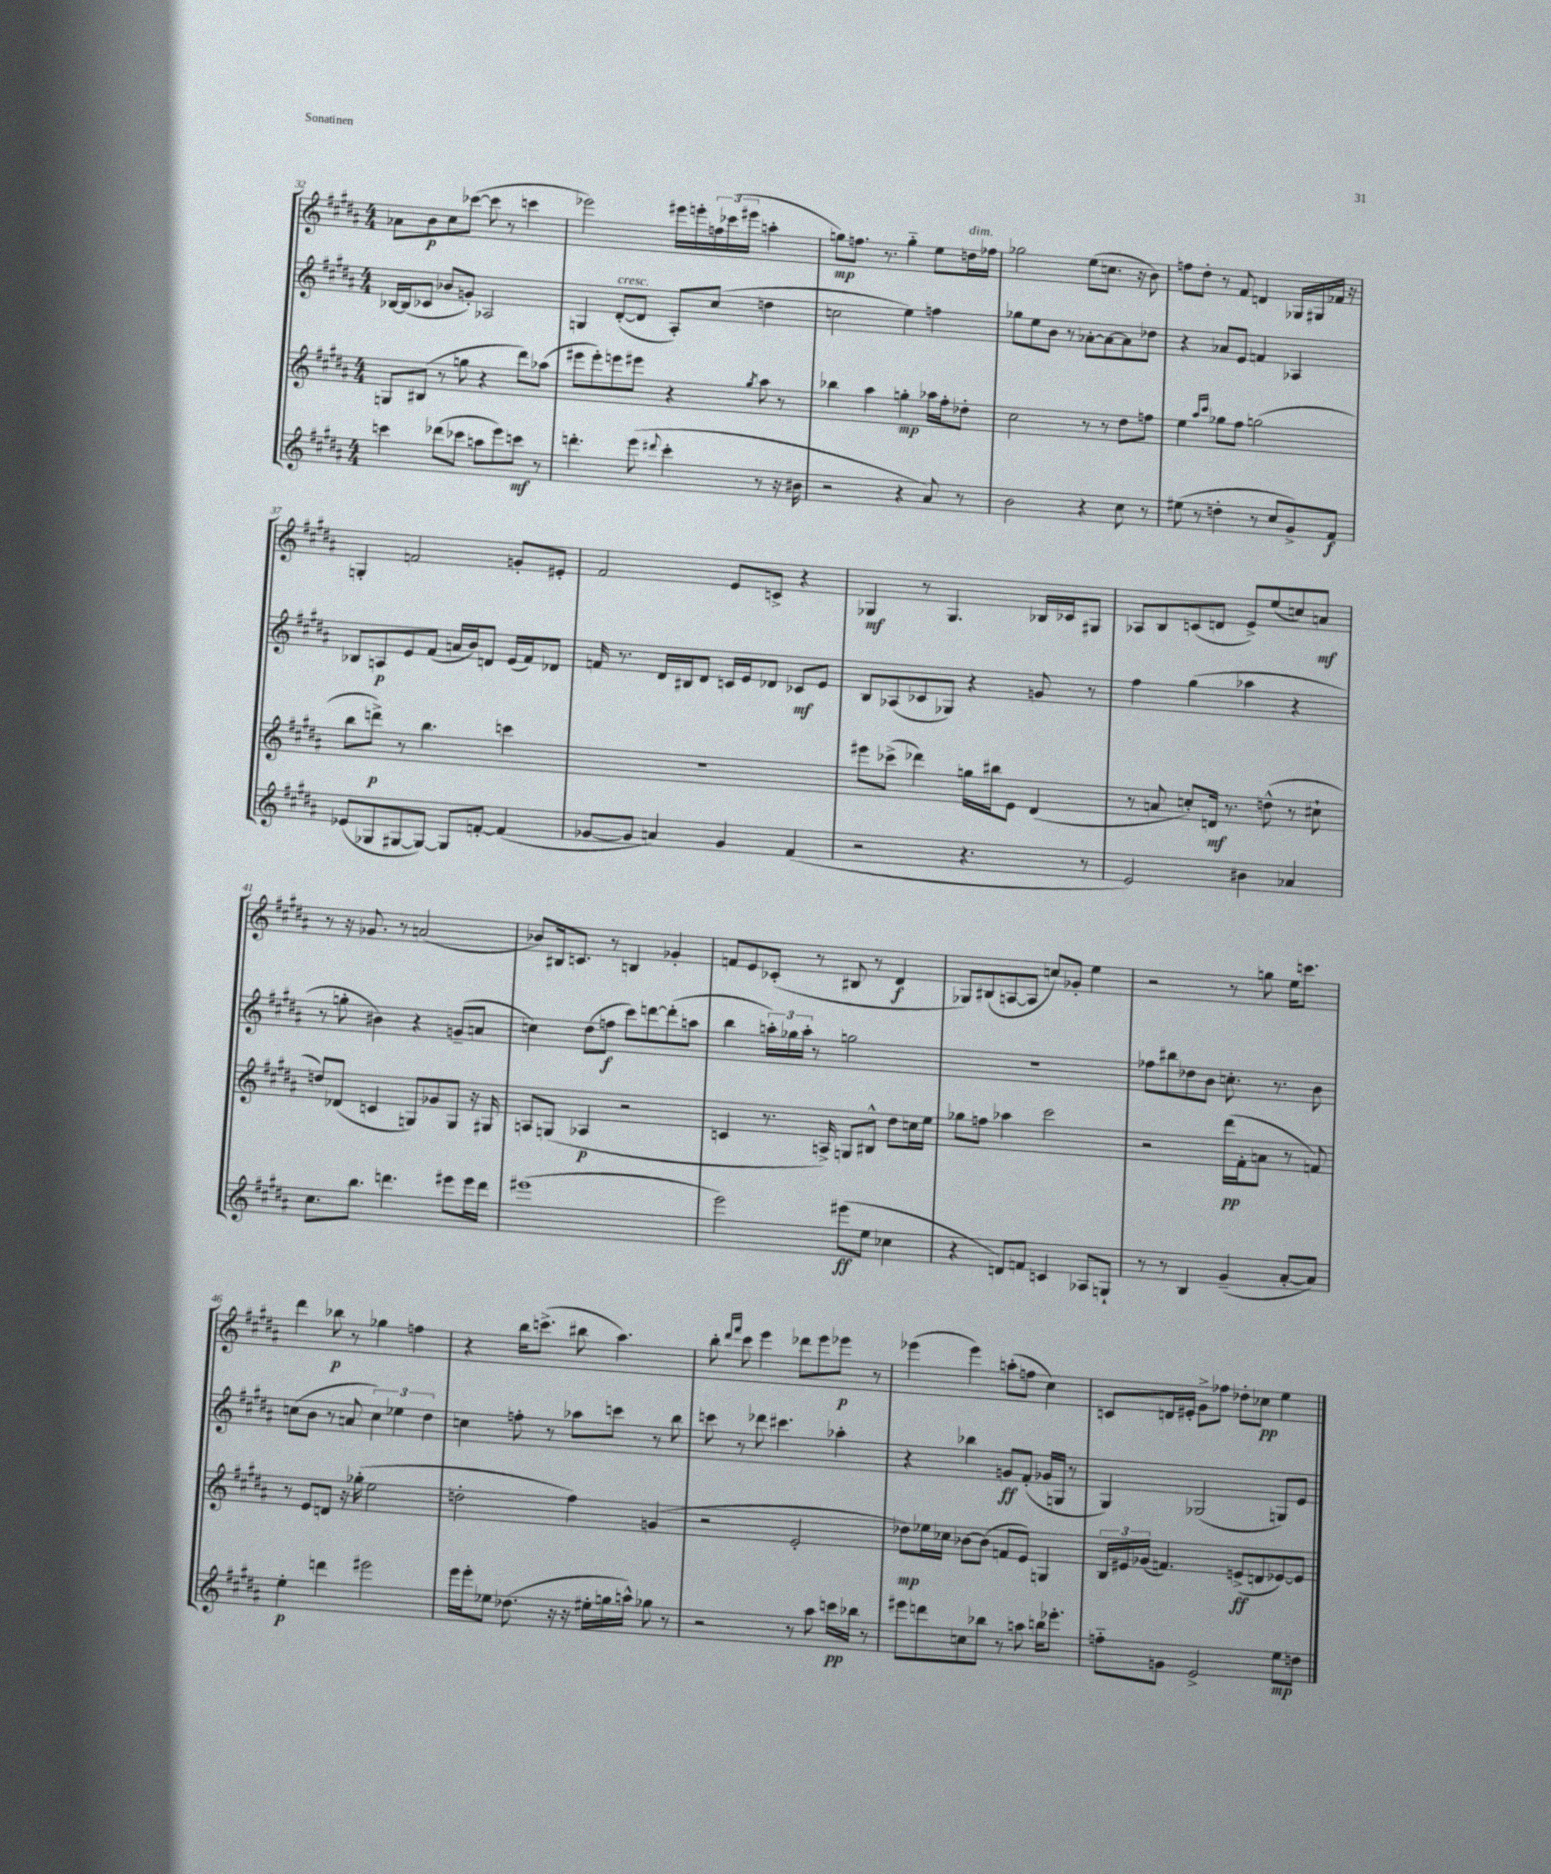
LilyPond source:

<<
\new StaffGroup <<
\new Staff = "s0" {
    \clef treble \key b \major \numericTimeSignature \time 4/4
    aes'8 b'8\p cis''8 ces'''8~( ces'''8 r8 c'''4 |
    ees'''2) eis'''16 e'''16-. \tuplet 3/2 { f''16 ces'''16( eis'''16 } a''4-. |
    g''8\mp) f''8. r8. g''4-_ e''8 d''16^\markup { \italic "dim." } fes''16 |
    ges''2 e''8( c''8. r16 b'8) |
    f''8 dis''8-. r8 fis'8 d'4 ges16 gis16 fes'16 r16 |
    g4-. f'2 g'8-. eis'8-. |
    fis'2 e'8 c'8-> r4 |
    ges4\mf r8 ges4. bes16 ces'16 gis8 |
    aes8 b8 c'8( d'8 e'8->) e''8( c''8) a'8\mf |
    r8 r16 ges'8. r8 a'2( |
    bes'8) bis16 c'8. r8 b4 ges'4-. |
    f'8 e'8 ces'8-.( r8 bis8 r8 dis'4\f |
    ges8) bis8( a8~ a8 c''8) ges'8-. e''4 |
    r2 r8 g''8 e''16 c'''8. |
    dis'''4 bes''8\p r8 ges''4 f''4 |
    r4 b''16 c'''8.->( bis''8 ais''4.) |
    b''8-. \grace { dis'''16 fis'''16 } cis'''8 e'''4 des'''8 e'''8 ees'''8\p r8 |
    ees'''4( ees'''4) a''8-.( f''8 cis''4) |
    c'8 d'16 eis'16-. gis'8-> fes''8 des''8-. ces''8\pp e''4 \bar "|." |
}
\new Staff = "s1" {
    \clef treble \key b \major \numericTimeSignature \time 4/4
    bes16~ bes16( ces'8 bes'8 g'8-.) aes2 |
    g4 dis'8~-.^\markup { \italic "cresc." }( dis'8 ais8-.) cis''8( d''4 |
    c''2 e''4) f''4 |
    ges''8 e''8 b'8 r8 aes'8~-. aes'8~ aes'8 des''8 |
    r4 aes'8 e'8 f'4 aes4 |
    bes8 a8\p e'8 fis'8( a'16 b'16) d'8 e'16( fis'16) des'8 |
    f'16 r8. dis'16 bis16 dis'8 c'16 e'16 des'8 ces'8\mf e'8 |
    b8 aes8( ces'8 ges8) r4 g'8 r8 |
    fis''4 gis''4( aes''4 r4 |
    r8 g''8-. bis'4) r4 g'8--( a'8 |
    c''4) dis''8( f''8\f cis'''8) d'''8~ d'''8-.( a''8 |
    b''4 \tuplet 3/2 { a''16-.) ges''16 a''16-. } r8 g''2 |
    R1 |
    fes''8 bis''8 des''8 b'8 c''8.-. r8. b'8 |
    c''8( b'8 r8 a'8 \tuplet 3/2 { c''4) ees''4 dis''4 } |
    c''4 f''8-. r8 aes''8 c'''8 r8 b''8 |
    c'''8 r8 des'''8 cis'''4. aes''4-. |
    r4 bes''4 g'8\ff fis'8-.( ges'16 g16 r8 |
    gis4) ges2( g8) e'8 \bar "|." |
}
\new Staff = "s2" {
    \clef treble \key b \major \numericTimeSignature \time 4/4
    g8 bis8( r8 g''8 r4 dis'''8) aes''8( |
    eis'''8 eis'''8-.) e'''8 eis'''8 r4 \acciaccatura { gis''8 } ais''8 r8 |
    bes''4 ais''4 g''4-.\mp aes''16 fis''16-. des''8-. |
    cis''2 r8 r8 dis''8 f''8 |
    e''4 \grace { ais''16 cis'''16 } ges''8 fis''8 g''2( |
    b''8 d'''8->\p) r8 b''4. c'''4 |
    R1 |
    eis'''8 ces'''8->( des'''4) g''16 bis''16 e'8 dis'4( |
    r8 a'8 c''8-.) d'16\mf r8. d''8-^( r8 cis''8-! |
    d''8) des'8( c'4 g8) ges'8 g8 r16 gis16 |
    a8 g8( aes4\p r2 |
    c'4 r8. a16->) g8 bis8-^ dis''8 c''16 e''16 |
    ges''8 f''8 aes''4 cis'''2 |
    r2 dis'''16\pp( fis'16-. a'8 r8 f'8) |
    r8 e'8 d'8 r16 ges''16-.( e''2 |
    d''2-. fis''4) g'4( |
    r2 e'2-. |
    des''8\mp) ees''16 ces''16 bes'8~ bes'8( f'8 e'8) g4 |
    \tuplet 3/2 { b16 eis'16 ges'16( } f'4.) e'8->\ff( d'8 ees'8~) ees'8 \bar "|." |
}
\new Staff = "s3" {
    \clef treble \key b \major \numericTimeSignature \time 4/4
    c'''4 des'''8( ces'''8 a''8 e'''8) c'''8\mf r8 |
    d'''4.-. e'''8( \appoggiatura { dis'''8 } cis'''4-. r8 r16 bis'16 |
    r2 r4 ais'8) r8 |
    b'2 r4 cis''8 r8 |
    eis''8( r8 d''4-. r8 cis''8 gis'8->) fis'8\f |
    ees'8( ges8 gis8~ gis8~) gis8 f'8~-. f'4( |
    ges'8~ ges'8 a'4) ges'4 fis'4( |
    r2 r4. r8 |
    e'2) bis'4 aes'4 |
    cis''8. b''8. d'''4. eis'''8 eis'''16 d'''16 |
    eis'''1( |
    e'''2) eis'''8\ff( e''8 ces''4 |
    r4 d'8) f'8 c'4 aes8 g8-! |
    r8 r8 b4 gis'4--( ais'8~-. ais'8) |
    e''4-.\p d'''4 eis'''2 |
    e'''16 e'''16-. ees''8 des''8.( r16 r16 eis''16-. g''16 a''16-^) ges''8 r8 |
    r2 r8 ais''8 c'''16\pp bes''16 r8 |
    eis'''8 d'''8 c''8 bes''8 r8 a''8 b''16 ees'''8.-. |
    f''8-_ g'8 e'2-> e''8\mp d''8 \bar "|." |
}
>>
>>
\layout { \context { \Score currentBarNumber = #32 } }
